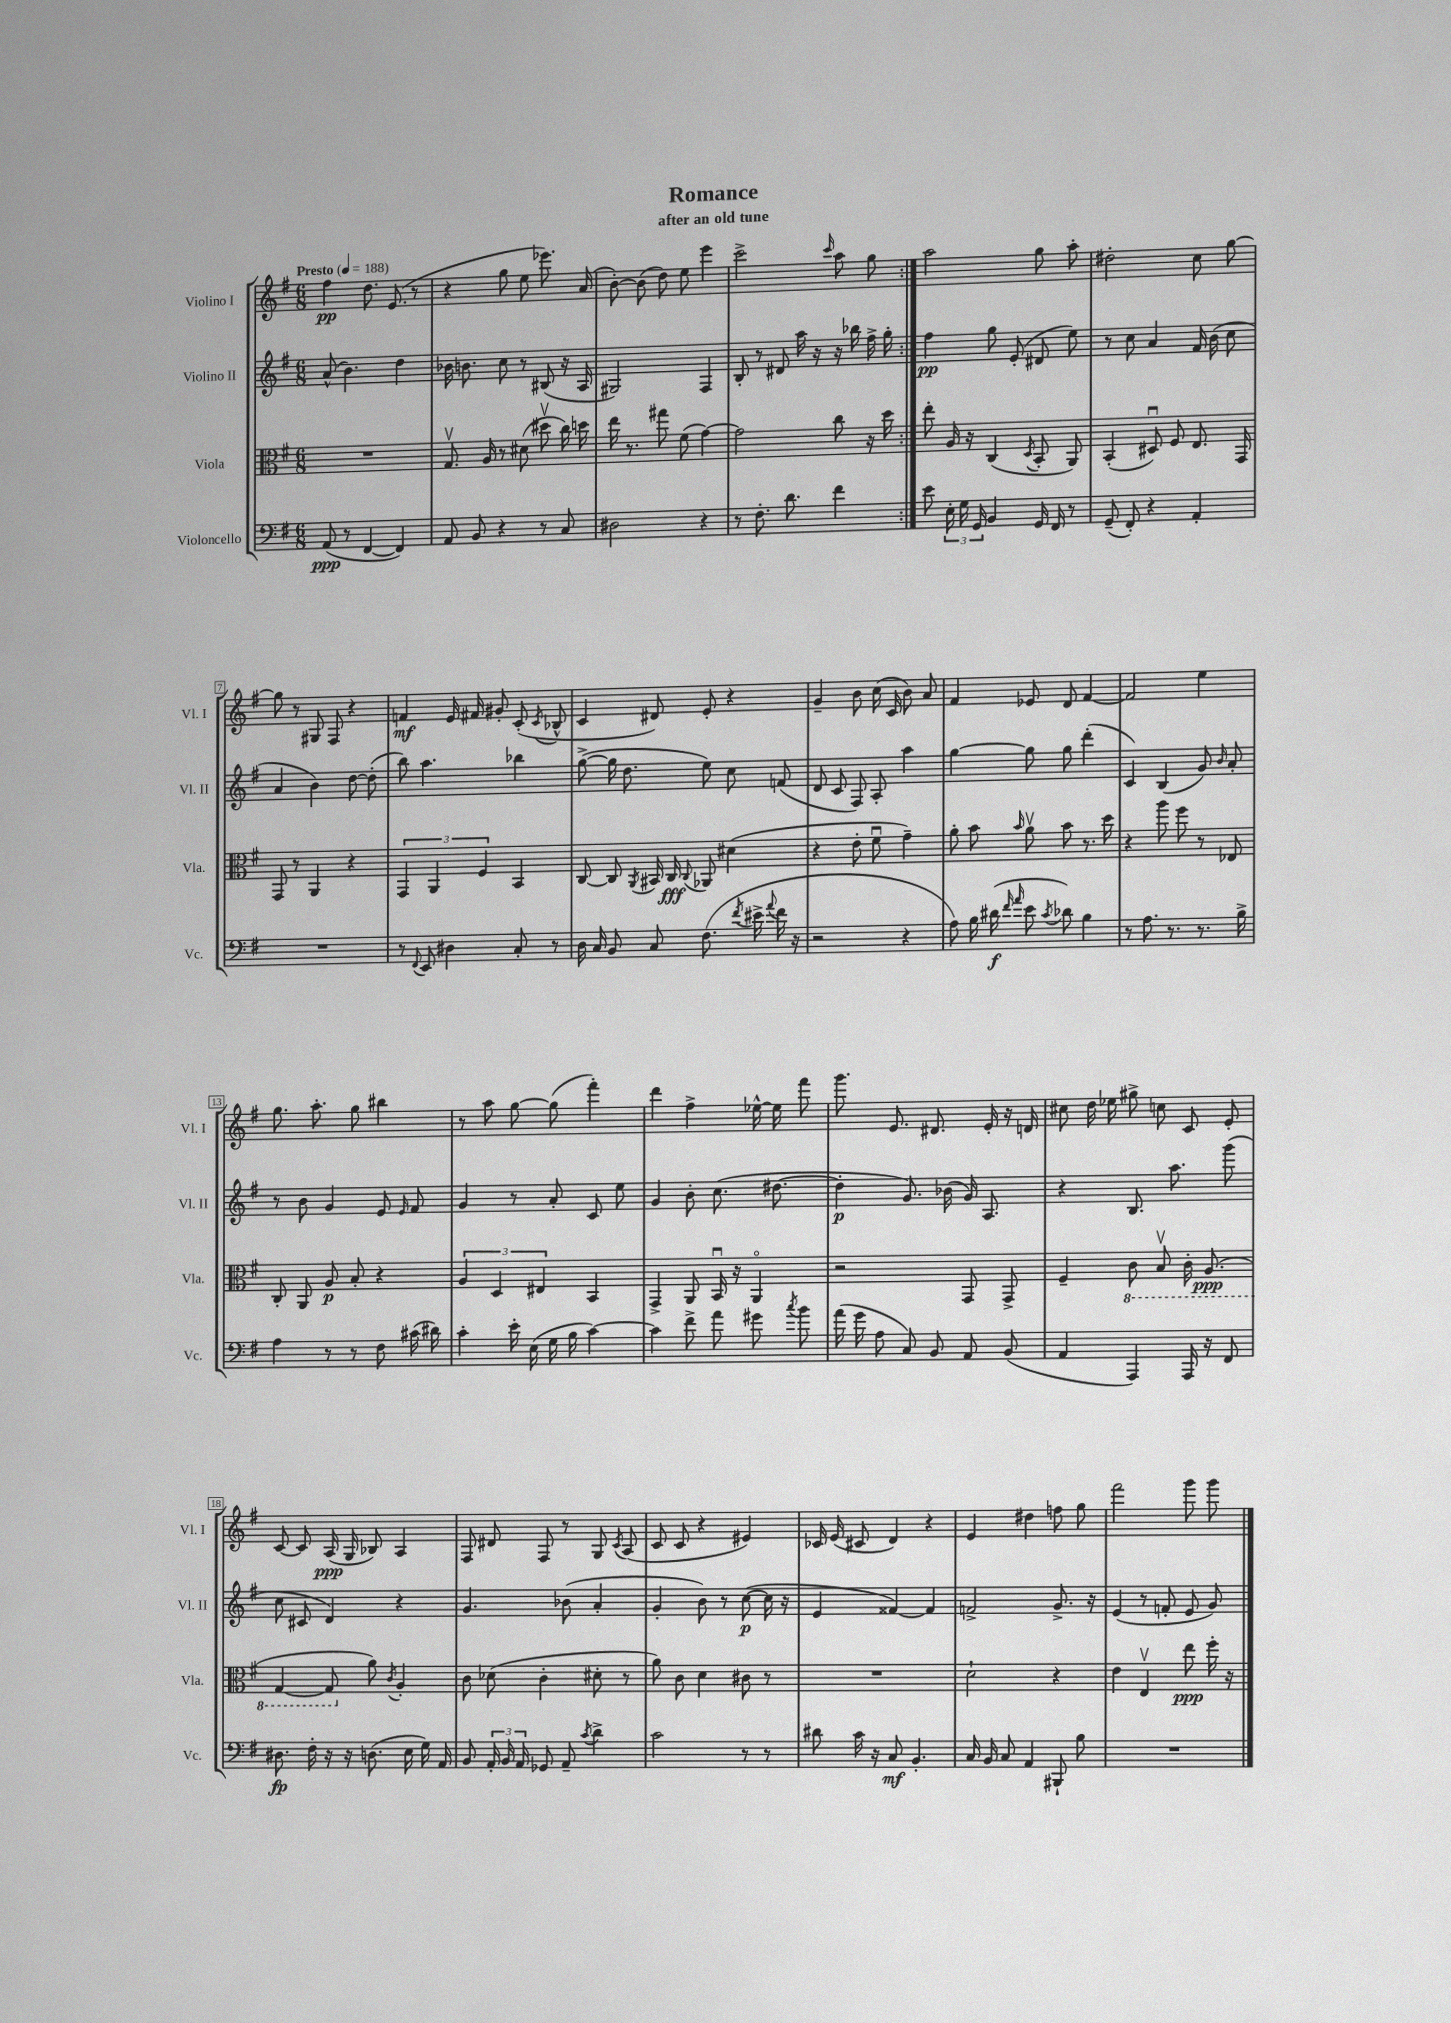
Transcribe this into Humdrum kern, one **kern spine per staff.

**kern	**dynam	**kern	**dynam	**kern	**dynam	**kern	**dynam
*part4	*part4	*part3	*part3	*part2	*part2	*part1	*part1
*staff4	*staff4	*staff3	*staff3	*staff2	*staff2	*staff1	*staff1
*I"Violoncello	*	*I"Viola	*	*I"Violino II	*	*I"Violino I	*
*I'Vc.	*	*I'Vla.	*	*I'Vl. II	*	*I'Vl. I	*
*clefF4	*	*clefC3	*	*clefG2	*	*clefG2	*
*k[f#]	*	*k[f#]	*	*k[f#]	*	*k[f#]	*
*M6/8	*	*M6/8	*	*M6/8	*	*M6/8	*
*MM188	*	*MM188	*	*MM188	*	*MM188	*
=1	=1	=1	=1	=1	=1	=1	=1
!	!	!	!	!	!	!LO:TX:a:B:t=Presto	!
(8AA/	ppp	2.r	.	(8a^^/	.	4ff#\	pp
8r	.	.	.	4.b\)	.	.	.
[4FF#/	.	.	.	.	.	8.dd\	.
.	.	.	.	.	.	(8.e/	.
4FF#/])	.	.	.	4dd\	.	.	.
.	.	.	.	.	.	8r	.
=2	=2	=2	=2	=2	=2	=2	=2
8AA/	.	8.Gv/	.	16b-X\	.	4r	.
.	.	.	.	8.bn\	.	.	.
8BB/	.	.	.	.	.	.	.
.	.	16A/	.	.	.	.	.
4r	.	8r	.	8cc\	.	8gg\	.
.	.	(8d#X\	.	8r	.	8ee\	.
8r	.	8dd#Xv\	.	(8B#X/	.	8.eee-X\)	.
8C/	.	16cc\)	.	16r	.	.	.
.	.	16ddn\	.	16A/	.	(16a/	.
=3	=3	=3	=3	=3	=3	=3	=3
2D#X\	.	16ee\	.	2G#X/)	.	[8b'\)	.
.	.	8.r	.	.	.	.	.
.	.	.	.	.	.	(8b\]	.
.	.	8gg#X\	.	.	.	8dd\)	.
.	.	(8f#\	.	.	.	8ee\	.
4r	.	[4g\)	.	4F#/	.	4eee\	.
=4	=4	=4	=4	=4	=4	=4	=4
8r	.	2g\]	.	8B'/	.	2ccc^\	.
8.F#'\	.	.	.	8r	.	.	.
.	.	.	.	8d#X/	.	.	.
8.d\	.	.	.	.	.	.	.
.	.	.	.	16aa\	.	.	.
.	.	.	.	16r	.	.	.
.	.	.	.	.	.	16qqccc/	.
4f#\	.	8cc\	.	16r	.	8aa\	.
.	.	.	.	16bb-X\	.	.	.
.	.	16r	.	16ff#^\	.	8gg\	.
.	.	16dd\	.	16gg'\	.	.	.
=5:|!	=5:|!	=5:|!	=5:|!	=5:|!	=5:|!	=5:|!	=5:|!
8e\	.	8ee'\	.	4ff#\	pp	2aa\	.
24E'\	.	16A/	.	.	.	.	.
24G\	.	.	.	.	.	.	.
.	.	16r	.	.	.	.	.
24GG/	.	.	.	.	.	.	.
4BB/	.	(4C/	.	8gg\	.	.	.
.	.	.	.	(8e'/	.	.	.
.	.	8qD/	.	.	.	.	.
16GG/	.	8BB'/	.	8d#X/	.	8gg\	.
16FF#/	.	.	.	.	.	.	.
8r	.	8AA/)	.	8ee\)	.	8aa'\	.
=6	=6	=6	=6	=6	=6	=6	=6
(8GG~/	.	(4BB'/	.	8r	.	2dd#X'\	.
8FF#'/)	.	.	.	8cc\	.	.	.
4r	.	8D#Xu/)	.	4a/	.	.	.
.	.	8F#/	.	.	.	.	.
4AA'/	.	8.E/	.	16f#/	.	8cc\	.
.	.	.	.	(16b\	.	.	.
.	.	.	.	8cc\	.	[8gg\	.
.	.	16GG/	.	.	.	.	.
!!LO:LB:g=z
=7	=7	=7	=7	=7	=7	=7	=7
2.r	.	8GG/	.	4a/	.	8gg\]	.
.	.	8r	.	.	.	8r	.
.	.	4AA/	.	4b\)	.	8G#X/	.
.	.	.	.	.	.	8F#/	.
.	.	4r	.	[8dd\	.	4r	.
.	.	.	.	(8dd'\]	.	.	.
=8	=8	=8	=8	=8	=8	=8	=8
8r	.	6GG/	.	8bb\)	.	4fn/	mf
8qqFF#/	.	.	.	.	.	.	.
8EE/	.	.	.	4.aa\	.	.	.
.	.	6AA/	.	.	.	.	.
4D#X\	.	.	.	.	.	16e/	.
.	.	.	.	.	.	16f#X/	.
.	.	6F#/	.	.	.	.	.
.	.	.	.	.	.	8g#X'/	.
8C'/	.	4BB/	.	4bb-X\	.	(8c'/	.
.	.	.	.	.	.	8qc/	.
8r	.	.	.	.	.	8B-X^^/	.
=9	=9	=9	=9	=9	=9	=9	=9
16D\	.	[8C/	.	([8gg^\	.	4c/	.
16C/	.	.	.	.	.	.	.
8BB/	.	8C/]	.	16gg\]	.	.	.
.	.	.	.	8.dd\	.	.	.
.	.	8qAA/	.	.	.	.	.
8C/	.	16BB#X/	.	.	.	8d#X/)	.
.	.	16C/	fff	.	.	.	.
.	.	8qqC/	.	.	.	.	.
(8.F#\	.	8AA-X/	.	8ee\)	.	8e'/	.
.	.	(4d#X\	.	8cc\	.	4r	.
8qf#/	.	.	.	.	.	.	.
16e#X^\	.	.	.	.	.	.	.
8qqa/	.	.	.	.	.	.	.
16f#\	.	.	.	(8fn/	.	.	.
16r	.	.	.	.	.	.	.
=10	=10	=10	=10	=10	=10	=10	=10
2r	.	4r	.	8d/	.	4g~/	.
.	.	.	.	8c/	.	.	.
.	.	8e'\	.	8F#/)	.	8b\	.
.	.	8f#u\	.	8A'/	.	(16cc\	.
.	.	.	.	.	.	16c/	.
4r	.	4g~\)	.	4aa\	.	8b\)	.
.	.	.	.	.	.	8a/	.
=11	=11	=11	=11	=11	=11	=11	=11
8A\)	.	8a'\	.	[4gg\	.	4f#/	.
16B\	.	8b\	.	.	.	.	.
(16d#X\	f	.	.	.	.	.	.
16qqf#/	.	.	.	.	.	.	.
16qqa/	.	16qqb/	.	.	.	.	.
8e\	.	8av\	.	8gg\]	.	8e-X/	.
8qc/	.	.	.	.	.	.	.
8d-X\)	.	8b\	.	8gg\	.	8d/	.
4B\	.	8.r	.	(4ddd'\	.	[4f#/	.
.	.	16dd\	.	.	.	.	.
=12	=12	=12	=12	=12	=12	=12	=12
8r	.	4r	.	4c/)	.	2f#/]	.
8.A\	.	.	.	.	.	.	.
.	.	8aa\	.	(4B/	.	.	.
8.r	.	.	.	.	.	.	.
.	.	8ff#\	.	.	.	.	.
8.r	.	8r	.	8g/)	.	4ee\	.
.	.	.	.	16qqb/	.	.	.
.	.	8E-X/	.	8a'/	.	.	.
16B^\	.	.	.	.	.	.	.
!!LO:LB:g=z
=13	=13	=13	=13	=13	=13	=13	=13
4A\	.	8C'/	.	8r	.	8.gg\	.
.	.	8AA/	.	8b\	.	.	.
.	.	.	.	.	.	8.aa'\	.
8r	.	8A/	p	4g/	.	.	.
8r	.	8B'/	.	.	.	8gg\	.
8F#\	.	4r	.	8e/	.	4bb#X\	.
.	.	.	.	16qqe/	.	.	.
(16c#X\	.	.	.	8f#/	.	.	.
16d#X\)	.	.	.	.	.	.	.
=14	=14	=14	=14	=14	=14	=14	=14
4c'\	.	6A/	.	4g/	.	8r	.
.	.	.	.	.	.	8aa\	.
.	.	6D/	.	.	.	.	.
16e'\	.	.	.	8r	.	[8gg\	.
(16E\	.	.	.	.	.	.	.
.	.	6E#X/	.	.	.	.	.
16G\	.	.	.	8a'/	.	(8gg\]	.
16B\	.	.	.	.	.	.	.
[4c\)	.	4BB/	.	8c/	.	4fff#'\)	.
.	.	.	.	8ee\	.	.	.
=15	=15	=15	=15	=15	=15	=15	=15
4c\]	.	4GG^/	.	4g/	.	4ddd\	.
8f#^\	.	8AA/	.	8b'\	.	4ff#^\	.
8a\	.	16BBu/	.	(8.cc\	.	.	.
.	.	16r	.	.	.	.	.
8g#X\	.	4AA/	.	.	.	[16ee-X^^\	.
.	.	.	.	[8.dd#X\	.	16ee-\]	.
8qcc/	.	.	.	.	.	.	.
8b\	.	.	.	.	.	8fff#\	.
=16	=16	=16	=16	=16	=16	=16	=16
(16a\	.	2r	.	4dd#'\]	p	8.ggg\	.
16g\	.	.	.	.	.	.	.
8A\	.	.	.	.	.	.	.
.	.	.	.	.	.	8.e/	.
8C/)	.	.	.	8.g/)	.	.	.
8BB/	.	.	.	.	.	8.d#X/	.
.	.	.	.	(16b-X\	.	.	.
8AA/	.	8GG/	.	16g/)	.	.	.
.	.	.	.	8.A/	.	16e'/	.
(8BB/	.	8GG^/	.	.	.	16r	.
.	.	.	.	.	.	16dn/	.
=17	=17	=17	=17	=17	=17	=17	=17
4AA/	.	4F#~/	.	4r	.	8cc#X\	.
.	.	.	.	.	.	16dd\	.
.	.	.	.	.	.	16ee-X\	.
*	*	*8ba	*	*	*	*	*
4AAA/)	.	8C\	.	8.B/	.	8gg#X^\	.
.	.	8BBv/	.	.	.	8ccn\	.
.	.	.	.	8.aa\	.	.	.
16AAA/	.	16C'\	.	.	.	8c/	.
16r	.	(8.AA/	ppp	.	.	.	.
8FF#/	.	.	.	(8ggg\	.	8e'/	.
!!LO:LB:g=z
=18	=18	=18	=18	=18	=18	=18	=18
8.D#X\	fp	[4GG/	.	8cc\	.	[8c/	.
.	.	.	.	8c#X/	.	8c/]	.
16F#'\	.	.	.	.	.	.	.
16r	.	8GG/]	.	4d/)	.	(16A/	ppp
16r	.	.	.	.	.	16G/	.
*	*	*X8ba	*	*	*	*	*
(8.Dn\	.	8a\)	.	.	.	8B-X/)	.
.	.	8qc/	.	.	.	.	.
.	.	4A'/	.	4r	.	4A/	.
16E\	.	.	.	.	.	.	.
16G\)	.	.	.	.	.	.	.
16AA/	.	.	.	.	.	.	.
=19	=19	=19	=19	=19	=19	=19	=19
8BB/	.	8c\	.	4.g/	.	8F#/	.
24AA'/	.	(8d-X\	.	.	.	8d#X/	.
24BB/	.	.	.	.	.	.	.
24AA/	.	.	.	.	.	.	.
8GG-X/	.	4c'\	.	.	.	8F#/	.
8AA~/	.	.	.	(8b-X\	.	8r	.
8qc/	.	.	.	.	.	.	.
4d^\	.	8d#X'\	.	4a'/	.	8G/	.
.	.	.	.	.	.	8qc/	.
.	.	8r	.	.	.	(8A/	.
=20	=20	=20	=20	=20	=20	=20	=20
2c\	.	8a\)	.	4g'/	.	8c/	.
.	.	8c\	.	.	.	8c/	.
.	.	4d\	.	8b\)	.	4r	.
.	.	.	.	8r	.	.	.
8r	.	8c#X\	.	([8cc\	p	4e#X/)	.
8r	.	8r	.	16cc\]	.	.	.
.	.	.	.	16r	.	.	.
=21	=21	=21	=21	=21	=21	=21	=21
8d#X\	.	2.r	.	4e/	.	16c-X/	.
.	.	.	.	.	.	(16e/	.
16c\	.	.	.	.	.	8c#X/	.
16r	.	.	.	.	.	.	.
8C/	mf	.	.	[4f##X/)	.	4d/)	.
4.BB'/	.	.	.	.	.	.	.
.	.	.	.	4f##/]	.	4r	.
=22	=22	=22	=22	=22	=22	=22	=22
16C/	.	2d`\	.	2fn^/	.	4e/	.
16BB/	.	.	.	.	.	.	.
8C/	.	.	.	.	.	.	.
4AA/	.	.	.	.	.	4dd#X\	.
8BBB#X`/	.	4r	.	8.g^/	.	8ffn\	.
8B\	.	.	.	.	.	8gg\	.
.	.	.	.	16r	.	.	.
=23	=23	=23	=23	=23	=23	=23	=23
2.r	.	4e\	.	(4e/	.	2fff#\	.
.	.	4Ev/	.	8r	.	.	.
.	.	.	.	8fn'/	.	.	.
.	.	8ee\	ppp	8e/	.	8ggg\	.
.	.	16ff#'\	.	8g/)	.	8ggg\	.
.	.	16r	.	.	.	.	.
==	==	==	==	==	==	==	==
*-	*-	*-	*-	*-	*-	*-	*-
